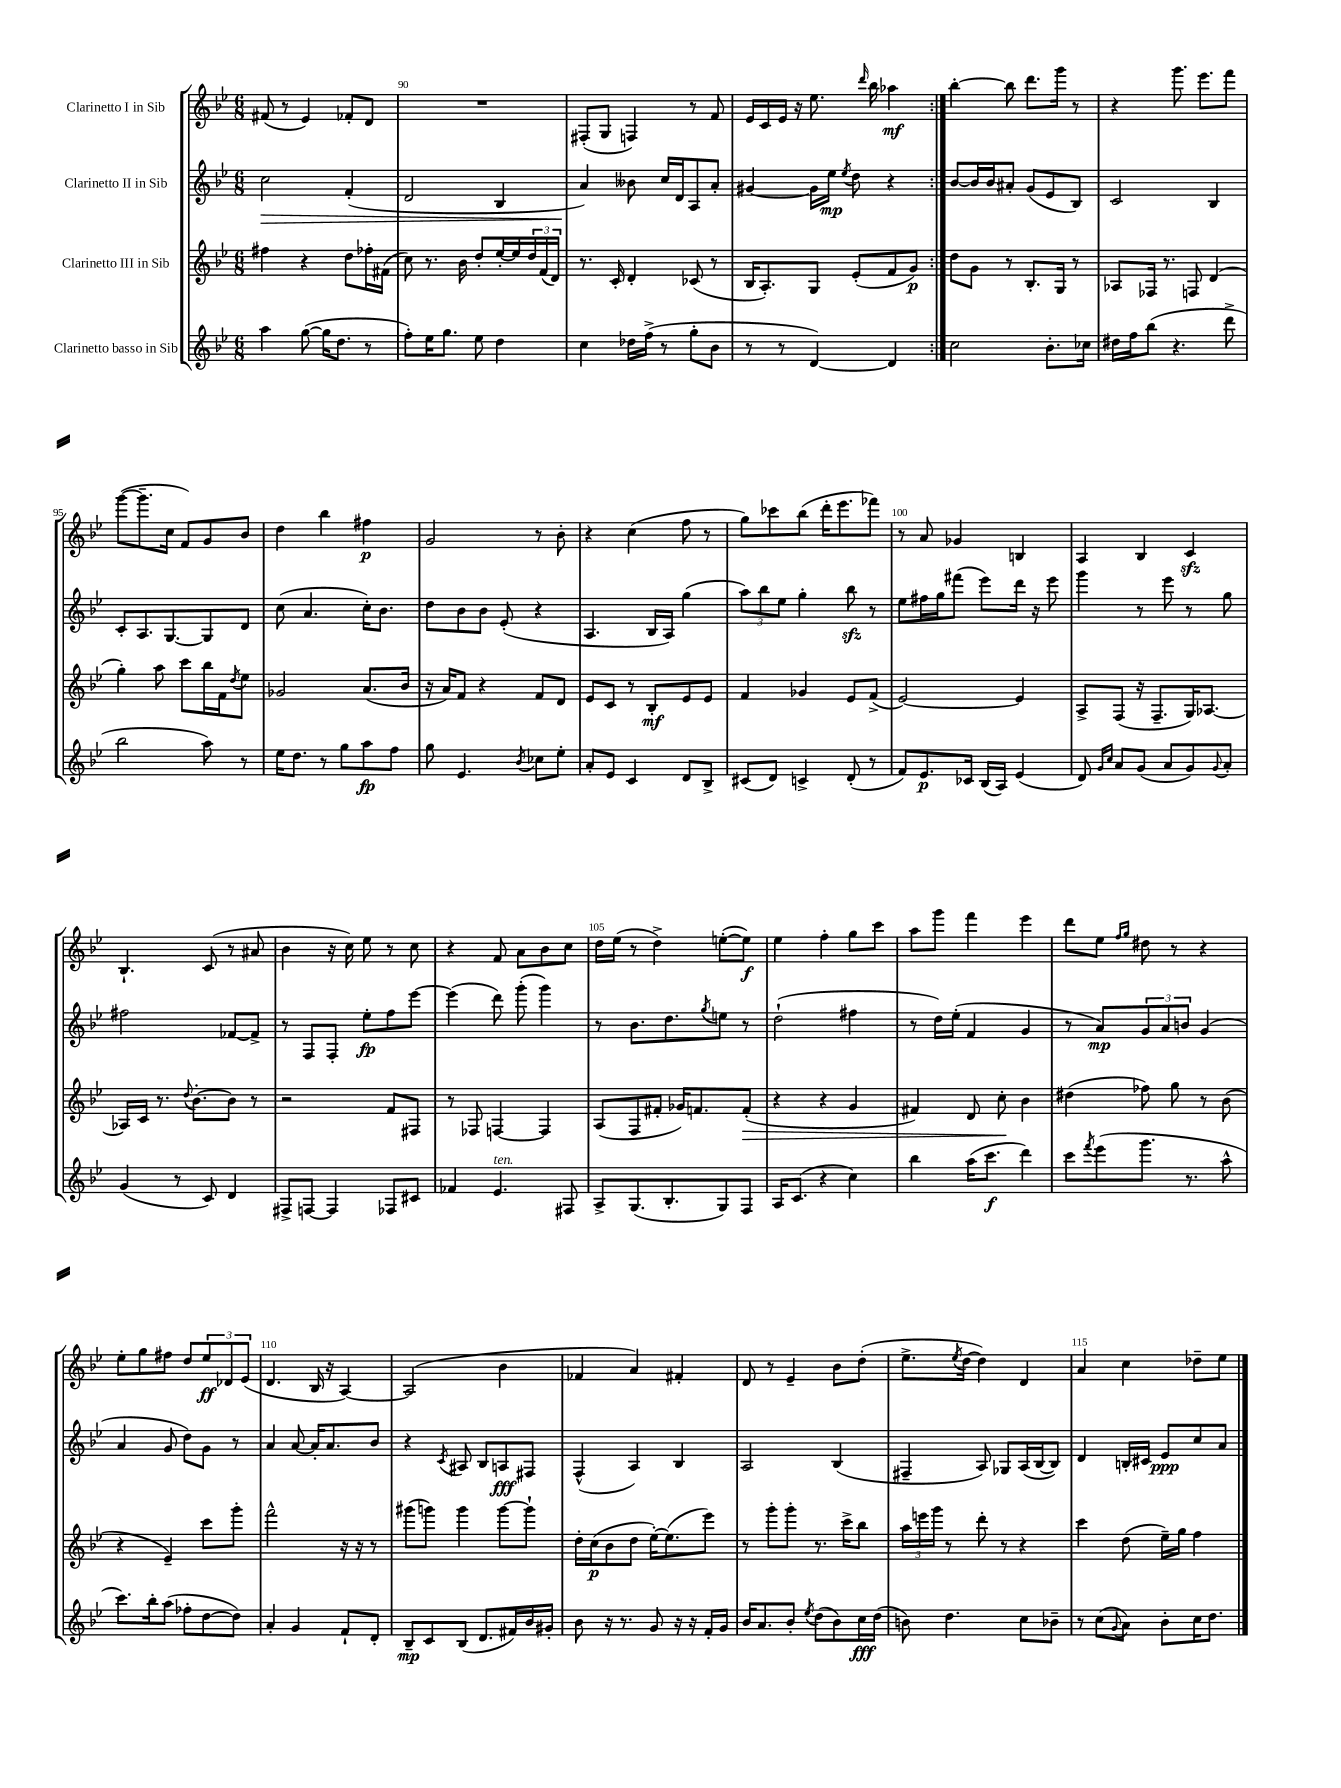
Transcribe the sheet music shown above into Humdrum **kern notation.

**kern	**kern	**kern	**kern
*staff4	*staff3	*staff2	*staff1
*clefG2	*clefG2	*clefG2	*clefG2
*k[b-e-]	*k[b-e-]	*k[b-e-]	*k[b-e-]
*M6/8	*M6/8	*M6/8	*M6/8
4aa	4ff#	2cc	(8f#
.	.	.	8r
([8gg	4r	.	4e-)
16gg]	.	.	.
8.dd	.	.	.
.	8dd	(4f'	8f-'
8r	16ff-'	.	8d
.	(16f#	.	.
=	=	=	=
8ff')	8cc)	2d	2.r
16ee-	8.r	.	.
8.gg	.	.	.
.	16b-	.	.
8ee-	8dd'	.	.
4dd	[16ee-'	4B-	.
.	16ee-]	.	.
.	24dd	.	.
.	(24f	.	.
.	24d)	.	.
=	=	=	=
4cc	8.r	4a)	(8F#'
.	.	.	8G
.	16c'	.	.
16dd-	4d'	8b--	4F)
(16ff^	.	.	.
8r	.	16cc	.
.	.	16d	.
8gg'	(8c-	8A	8r
8b-	8r	8a'	8f
=	=	=	=
8r	16B-	[4g#	16e-
.	8.A')	.	16c
8r	.	.	16e-
.	.	.	16r
[4d)	8G	16g#]	8.ee-
.	.	16ee-	.
.	.	8qee-	.
.	(8e-'	8dd	.
.	.	.	16qqddd
.	.	.	16bb-
4d]	8f	4r	4aa-
.	8g)	.	.
=:|!	=:|!	=:|!	=:|!
2cc	8dd	[8b-	[4bb-'
.	8g	16b-]	.
.	.	16b-	.
.	8r	8a#'	8bb-]
.	8.B-'	(8g	8.ddd
8.b-'	.	8e-	.
.	16G	.	16ggg
.	8r	8B-)	8r
16cc-	.	.	.
=	=	=	=
16dd#	8A-	2c	4r
16ff	.	.	.
(8bb-	16F-	.	.
.	8.r	.	.
4.r	.	.	8.ggg
.	8F	.	.
.	.	.	8.eee-
.	(4d	4B-	.
8ddd^	.	.	8fff
=	=	=	=
2bb-	4gg')	8c'	([8ggg
.	.	8.A	8.ggg~]
.	8aa	.	.
.	.	[8.G	16cc
.	8ccc	.	8f)
8aa)	16bb-	8G]	8g
.	16f	.	.
.	8qdd	.	.
8r	8ee-	8d	8b-
=	=	=	=
16ee-	2g-	(8cc	4dd
8.dd	.	.	.
.	.	4.a	.
8r	.	.	4bb-
8gg	.	.	.
8aa	(8.a	16cc')	4ff#
.	.	8.b-	.
8ff	.	.	.
.	16b-	.	.
=	=	=	=
8gg	16r	8dd	2g
.	16a)	.	.
4.e-	8f	8b-	.
.	4r	8b-	.
.	.	(8e-'	.
8qb-	.	.	.
8cc-	8f	4r	8r
8ee-'	8d	.	8b-'
=	=	=	=
8a'	8e-	4.A	4r
8e-	8c	.	.
4c	8r	.	(4cc
.	8B-'	16B-	.
.	.	16A)	.
8d	8e-	(4gg	8ff
8B-^	8e-	.	8r
=	=	=	=
(8c#	4f	12aa)	8gg)
.	.	12bb-	.
8d)	.	.	8ccc-
.	.	12ee-	.
4c^	4g-	4gg'	(8bb-
.	.	.	16ddd'
.	.	.	8.eee-
(8d'	8e-	8bb-	.
8r	(8f^	8r	8fff-)
=	=	=	=
8f)	[2e-)	8ee-	8r
8.e-	.	16ff#	8a
.	.	16gg	.
.	.	(8fff#	4g-
16c-	.	.	.
(16B-	.	8eee-)	.
16A)	.	.	.
(4e-	4e-]	16ddd	4B
.	.	16r	.
.	.	8eee-	.
=	=	=	=
8d)	8A^	4ggg	4A
16qqg	.	.	.
16qqcc	.	.	.
8a	(8F	.	.
(8g	16r	8r	4B-
.	8.F~	.	.
8a	.	8eee-	.
8g)	16G)	8r	4c
.	[8.A-	.	.
8qqg	.	.	.
8a'	.	8gg	.
=	=	=	=
(4g	16A-]	2ff#	4.B-`
.	16c	.	.
.	8.r	.	.
8r	.	.	.
.	8qqdd	.	.
.	[8.b-'	.	.
8c)	.	.	(8c
4d	8b-]	[8f-	8r
.	8r	8f-^]	8a#
=	=	=	=
8F#^	2r	8r	4b-
[8F	.	8F	.
4F]	.	8F'	16r
.	.	.	16cc)
.	.	8ee-'	8ee-
8F-	8f	8ff	8r
8c#	8F#	[8eee-	8cc
=	=	=	=
4f-	8r	(4eee-]	4r
.	8F-	.	.
4.e-	[4F	8ddd)	8f
.	.	(8ggg'	8a
.	4F]	4ggg)	8b-
8F#	.	.	8cc
=	=	=	=
8A^	(8A	8r	16dd
.	.	.	(16ee-
(8.G	8F	8.b-	8r
.	8f#'	.	4dd^)
8.B-'	.	8.dd	.
.	16g-)	.	.
.	8.f	.	.
.	.	8qgg	.
8G)	.	8ee	([8ee'
8F	(8f'	8r	8ee])
=	=	=	=
16A	4r	(2dd`	4ee-
(8.c	.	.	.
4r	4r	.	4ff'
4cc)	4g	4ff#	8gg
.	.	.	8ccc
=	=	=	=
4bb-	4f#)	8r	8aa
.	.	16dd)	8ggg
.	.	(16ee-'	.
(16aa	8d	4f	4fff
8.ccc	.	.	.
.	8cc'	.	.
4ddd)	4b-	4g	4eee-
=	=	=	=
8ccc	(4dd#	8r	8ddd
8qfff	.	.	.
(8eee-	.	8a)	8ee-
.	.	.	16qqff
.	.	.	16qqgg
8.ggg	8ff-)	12g	8dd#
.	.	12a	.
.	8gg	.	8r
.	.	12b	.
8.r	.	.	.
.	8r	(4g	4r
8aa^^	(8b-	.	.
=	=	=	=
8.ccc)	4r	4a	8ee-'
.	.	.	8gg
16bb-'	.	.	.
(8aa	4e-~)	8g	8ff#
8ff-'	.	8dd)	8dd
[8dd	8ccc	8g	12ee-
.	.	.	12d-
8dd])	8ggg'	8r	.
.	.	.	(12e-
=	=	=	=
4a'	2fff^^	4a	4.d
4g	.	[8a	.
.	.	16a']	16B-
.	.	8.a	16r
8f`	16r	.	[4A)
.	16r	.	.
8d'	8r	8b-	.
=	=	=	=
8B-~	(8ggg#	4r	(2A]
8c	8ggg)	.	.
.	.	8qc	.
(8B-	4ggg	8A#	.
8.d	.	8B-	.
.	[8ggg	8A	4b-
16f#)	.	.	.
16b-	8ggg`]	8F#	.
16g#'	.	.	.
=	=	=	=
8b-	16dd'	(4F^^	4f-
.	(16cc	.	.
16r	8b-	.	.
8.r	.	.	.
.	8dd	4A)	4a)
8g	[16ee-')	.	.
.	(8.ee-]	.	.
16r	.	4B-	4f#'
16r	.	.	.
16f'	8eee-)	.	.
16g	.	.	.
=	=	=	=
16b-	8r	2A	8d
8.a	.	.	.
.	8ggg'	.	8r
8b-'	8ggg'	.	4e-~
8qee-	.	.	.
(8dd	8.r	.	.
8b-)	.	(4B-	8b-
.	16ccc^	.	.
16cc	8bb-	.	(8dd'
(16dd	.	.	.
=	=	=	=
8b)	24aa	4F#~	8.ee-^
.	24eee	.	.
.	24ggg	.	.
4.dd	8r	.	.
.	.	.	8qee-
.	.	.	[16dd
.	8ddd'	8A)	4dd])
.	8r	8G-	.
8cc	4r	(16A	4d
.	.	[16B-	.
8b-~	.	8B-])	.
=	=	=	=
8r	4ccc	4d	4a
(8cc	.	.	.
8qqg	.	.	.
8a)	(8dd	16B'	4cc
.	.	16c#	.
8b-'	16ee-~)	8e-	.
.	16gg	.	.
16cc	4ff	8cc	8dd-~
8.dd	.	.	.
.	.	8a	8ee-
==	==	==	==
*-	*-	*-	*-
